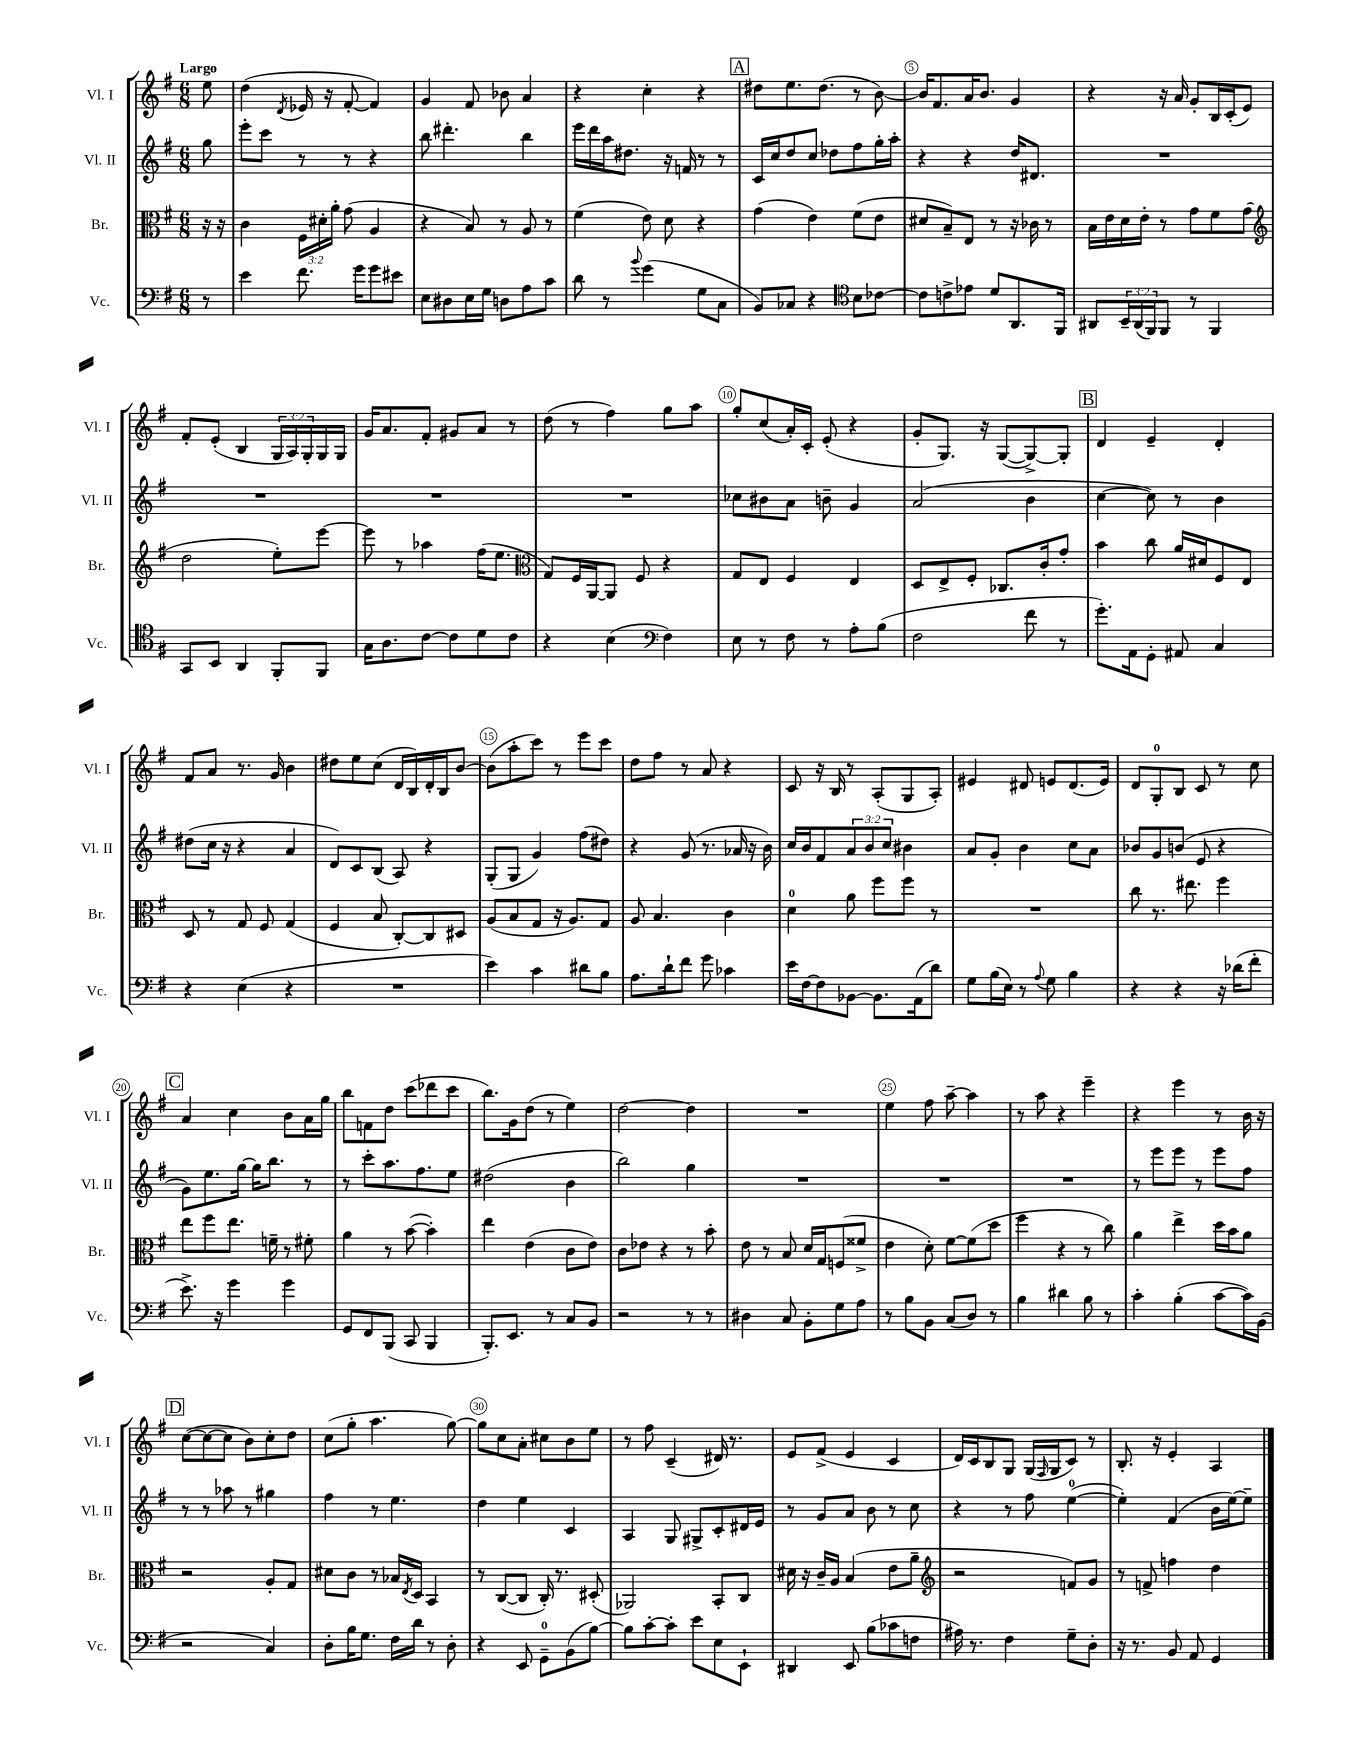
<<
\new StaffGroup <<
\new Staff = "s0" \with { instrumentName = "Vl. I" shortInstrumentName = "Vl. I" } {
    \clef treble \key g \major \numericTimeSignature \time 6/8 \override Staff.TupletNumber.text = #tuplet-number::calc-fraction-text \partial 8 \tempo "Largo"
    e''8 |
    d''4( \acciaccatura { d'8 } ees'16 r16 fis'8~-. fis'4) |
    g'4 fis'8 bes'8 a'4 |
    r4 c''4-. r4 |
    \mark \markup { \box "A" } dis''8 e''8. dis''8.( r8 b'8~) |
    b'16 fis'8. a'16 b'8. g'4 |
    r4 r16 a'16 g'8-. b16 c'16-.( e'8) |
    fis'8-. e'8-.( b4 \tuplet 3/2 { g16 a16) g16-. } g16 g16 |
    g'16 a'8. fis'8-. gis'8 a'8 r8 |
    d''8( r8 fis''4) g''8 a''8 |
    g''8-. c''8( a'16-.) c'16-. e'8-.( r4 |
    g'8-. g8.) r16 g8~( g8~->) g8-. |
    \mark \markup { \box "B" } d'4 e'4-- d'4-. |
    fis'8 a'8 r8. g'16 b'4 |
    dis''8 e''8 c''8( d'16 b16) d'16-. b16 b'8~ |
    b'8( a''8-. c'''8) r8 e'''8 c'''8 |
    d''8 fis''8 r8 a'8 r4 |
    c'8 r16 b16 r8 a8-.( g8 a8-.) |
    eis'4 dis'8 e'8 dis'8.( e'16) |
    d'8 g8-0-. b8 c'8 r8 c''8 |
    \mark \markup { \box "C" } a'4 c''4 b'8 a'16 g''16 |
    b''8 f'8 d''8 c'''8( des'''8 c'''8 |
    b''8.) g'16 d''8( r8 e''4) |
    d''2~ d''4 |
    R2. |
    e''4 fis''8 a''8~-- a''4 |
    r8 a''8 r4 e'''4-- |
    r4 e'''4 r8 b'16 r16 |
    \mark \markup { \box "D" } c''8~( c''8~ c''8 b'8) c''8-. d''8 |
    c''8( g''8-. a''4. g''8~) |
    g''8 c''8 a'8-. cis''8 b'8 e''8 |
    r8 fis''8 c'4--( dis'16) r8. |
    e'8 fis'8->( e'4 c'4 |
    d'16) c'16 b8 g8 g16( \grace { fis16 } g16 c'8) r8 |
    b8.-. r16 e'4-. a4 \bar "|." |
}
\new Staff = "s1" \with { instrumentName = "Vl. II" shortInstrumentName = "Vl. II" } {
    \clef treble \key g \major \numericTimeSignature \time 6/8 \override Staff.TupletNumber.text = #tuplet-number::calc-fraction-text \partial 8
    g''8 |
    e'''8-. c'''8 r8 r8 r4 |
    b''8 dis'''4.-. b''4 |
    e'''16 d'''16 a''16 dis''8. r16 f'16 r8 r8 |
    \mark \markup { \box "A" } c'16 c''16 d''8 c''8 des''8 fis''8 g''16-. a''16-. |
    r4 r4 d''16 dis'8. |
    R2. |
    R2. |
    R2. |
    R2. |
    ces''8 bis'8 a'8 b'8-- g'4 |
    a'2( b'4 |
    \mark \markup { \box "B" } c''4~ c''8) r8 b'4 |
    dis''8( c''16 r16 r4 a'4 |
    d'8) c'8 b8( a8) r4 |
    g8-.( g8 g'4) fis''8( dis''8) |
    r4 g'8( r8. aes'16 r16 b'16) |
    c''16 b'16 fis'8 \tuplet 3/2 { a'8 b'8 c''8 } bis'4 |
    a'8 g'8-. b'4 c''8 a'8 |
    bes'8 g'8 b'8( e'8 r4 |
    \mark \markup { \box "C" } g'8) e''8. g''16~ g''16 b''8. r8 |
    r8 c'''8-. a''8. fis''8. e''8 |
    dis''2( b'4 |
    b''2) g''4 |
    R2. |
    R2. |
    R2. |
    r8 e'''8 e'''8 r8 e'''8 fis''8 |
    \mark \markup { \box "D" } r8 r8 aes''8 r8 gis''4 |
    fis''4 r8 e''4. |
    d''4 e''4 c'4 |
    a4 g8 gis8-> c'8-. dis'16 e'16 |
    r8 g'8 a'8 b'8 r8 c''8 |
    r4 r8 fis''8 e''4-0~( |
    e''4-.) fis'4( b'16 e''16~) e''8-- \bar "|." |
}
\new Staff = "s2" \with { instrumentName = "Br." shortInstrumentName = "Br." } {
    \clef alto \key g \major \numericTimeSignature \time 6/8 \override Staff.TupletNumber.text = #tuplet-number::calc-fraction-text \partial 8
    r16 r16 |
    c'4 \tuplet 3/2 { fis16 dis'16-. a'16-. } g'8( a4 |
    r4 b8) r8 a8 r8 |
    fis'4( e'8) d'8 r4 |
    \mark \markup { \box "A" } g'4( e'4) fis'8( e'8 |
    dis'8 b8--) e8 r8 r16 ces'16 r8 |
    b16 e'16 d'16 e'16-. r8 g'8 fis'8 g'8( |
    \clef treble d''2 e''8-.) e'''8~ |
    e'''8 r8 aes''4 fis''16( e''8. |
    \clef alto g8) fis16 a,16~ a,8 fis8 r4 |
    g8 e8 fis4 e4 |
    d8 e8-> fis8-. ces8. c'16-. g'8-. |
    \mark \markup { \box "B" } b'4 c''8 a'16 dis'16 fis8 e8 |
    d8 r8 g8 fis8 g4( |
    fis4 b8 c8~-.) c8 dis8 |
    a8( b8 g8 r16 a8.) g8 |
    a8 b4. c'4 |
    d'4-0 a'8 fis''8 fis''8 r8 |
    R2. |
    c''8 r8. eis''8. fis''4 |
    \mark \markup { \box "C" } e''8 fis''8 e''8. f'16-- r8 fis'8-. |
    a'4 r8 b'8~( b'4-.) |
    e''4 e'4( c'8 e'8) |
    c'8 ees'8 r4 r8 b'8-. |
    e'8 r8 b8 d'16 g16 f8( fisis'8-> |
    e'4 d'8-.) fis'8~ fis'8( d''8 |
    fis''4 r4 r8 c''8) |
    a'4 e''4-> d''16 b'16 a'8 |
    \mark \markup { \box "D" } r2 a8-. g8 |
    dis'8 c'8 r8 bes16 \acciaccatura { e8 } d16 b,4 |
    r8 c8~( c8 c16-.) r8. dis8-.( |
    aes,2) b,8-. c8 |
    dis'16 r16 c'16-- a16 b4( e'8 a'8-- |
    \clef treble r2 f'8) g'8 |
    r8 f'8-> f''4 d''4 \bar "|." |
}
\new Staff = "s3" \with { instrumentName = "Vc." shortInstrumentName = "Vc." } {
    \clef bass \key g \major \numericTimeSignature \time 6/8 \override Staff.TupletNumber.text = #tuplet-number::calc-fraction-text \partial 8
    r8 |
    e'4 fis'8. g'16 g'8 eis'8 |
    e8 dis8 e16 g16 d8 a8 c'8 |
    d'8 r8 \appoggiatura { b'8 } g'4( g8 c8 |
    \mark \markup { \box "A" } b,8) ces8 r4 \clef tenor b8 ces'8~ |
    ces'8 c'8-> ees'8 d'8 a,8. fis,16 |
    ais,8 \tuplet 3/2 { b,16-- ais,16( fis,16) } fis,8 r8 fis,4 |
    g,8 b,8 a,4 fis,8-. fis,8 |
    g16 a8. c'8~ c'8 d'8 c'8 |
    r4 b4( \clef bass fis4) |
    e8 r8 fis8 r8 a8-. b8( |
    fis2 fis'8 r8 |
    \mark \markup { \box "B" } g'8.-.) a,16 g,8-. ais,8 c4 |
    r4 e4( r4 |
    R2. |
    e'4) c'4 dis'8 b8 |
    a8. d'16-! fis'8 g'8 ces'4 |
    e'16 fis16~ fis8 bes,8~ bes,8. a,16( d'8) |
    g8 b16( e16) r8 \appoggiatura { a8 } g8 b4 |
    r4 r4 r16 des'16( fis'8-. |
    \mark \markup { \box "C" } e'8.->) r16 g'4 g'4 |
    g,8 fis,8 b,,8( c,8 b,,4 |
    b,,8.-.) e,8. r8 c8 b,8 |
    r2 r8 r8 |
    dis4 c8 b,8-. g8 a8 |
    r8 b8 b,8 c8( d8) r8 |
    b4 dis'4 b8 r8 |
    c'4-. b4-.( c'8~ c'16) b,16( |
    \mark \markup { \box "D" } r2 c4) |
    d8-. b16 g8. fis16 d'16 r8 d8-. |
    r4 e,8 g,8-0-- b,8( b8~) |
    b8 c'8~-. c'8-. e'8 e8 e,8-! |
    dis,4 e,8 b8( ces'8 f8 |
    ais16) r8. fis4 g8-- d8-. |
    r16 r8. b,8 a,8 g,4 \bar "|." |
}
>>
>>
\layout { \context { \Score \override BarNumber.break-visibility = ##(#f #t #t) barNumberVisibility = #(every-nth-bar-number-visible 5) \override BarNumber.stencil = #(make-stencil-circler 0.1 0.3 ly:text-interface::print) } }
